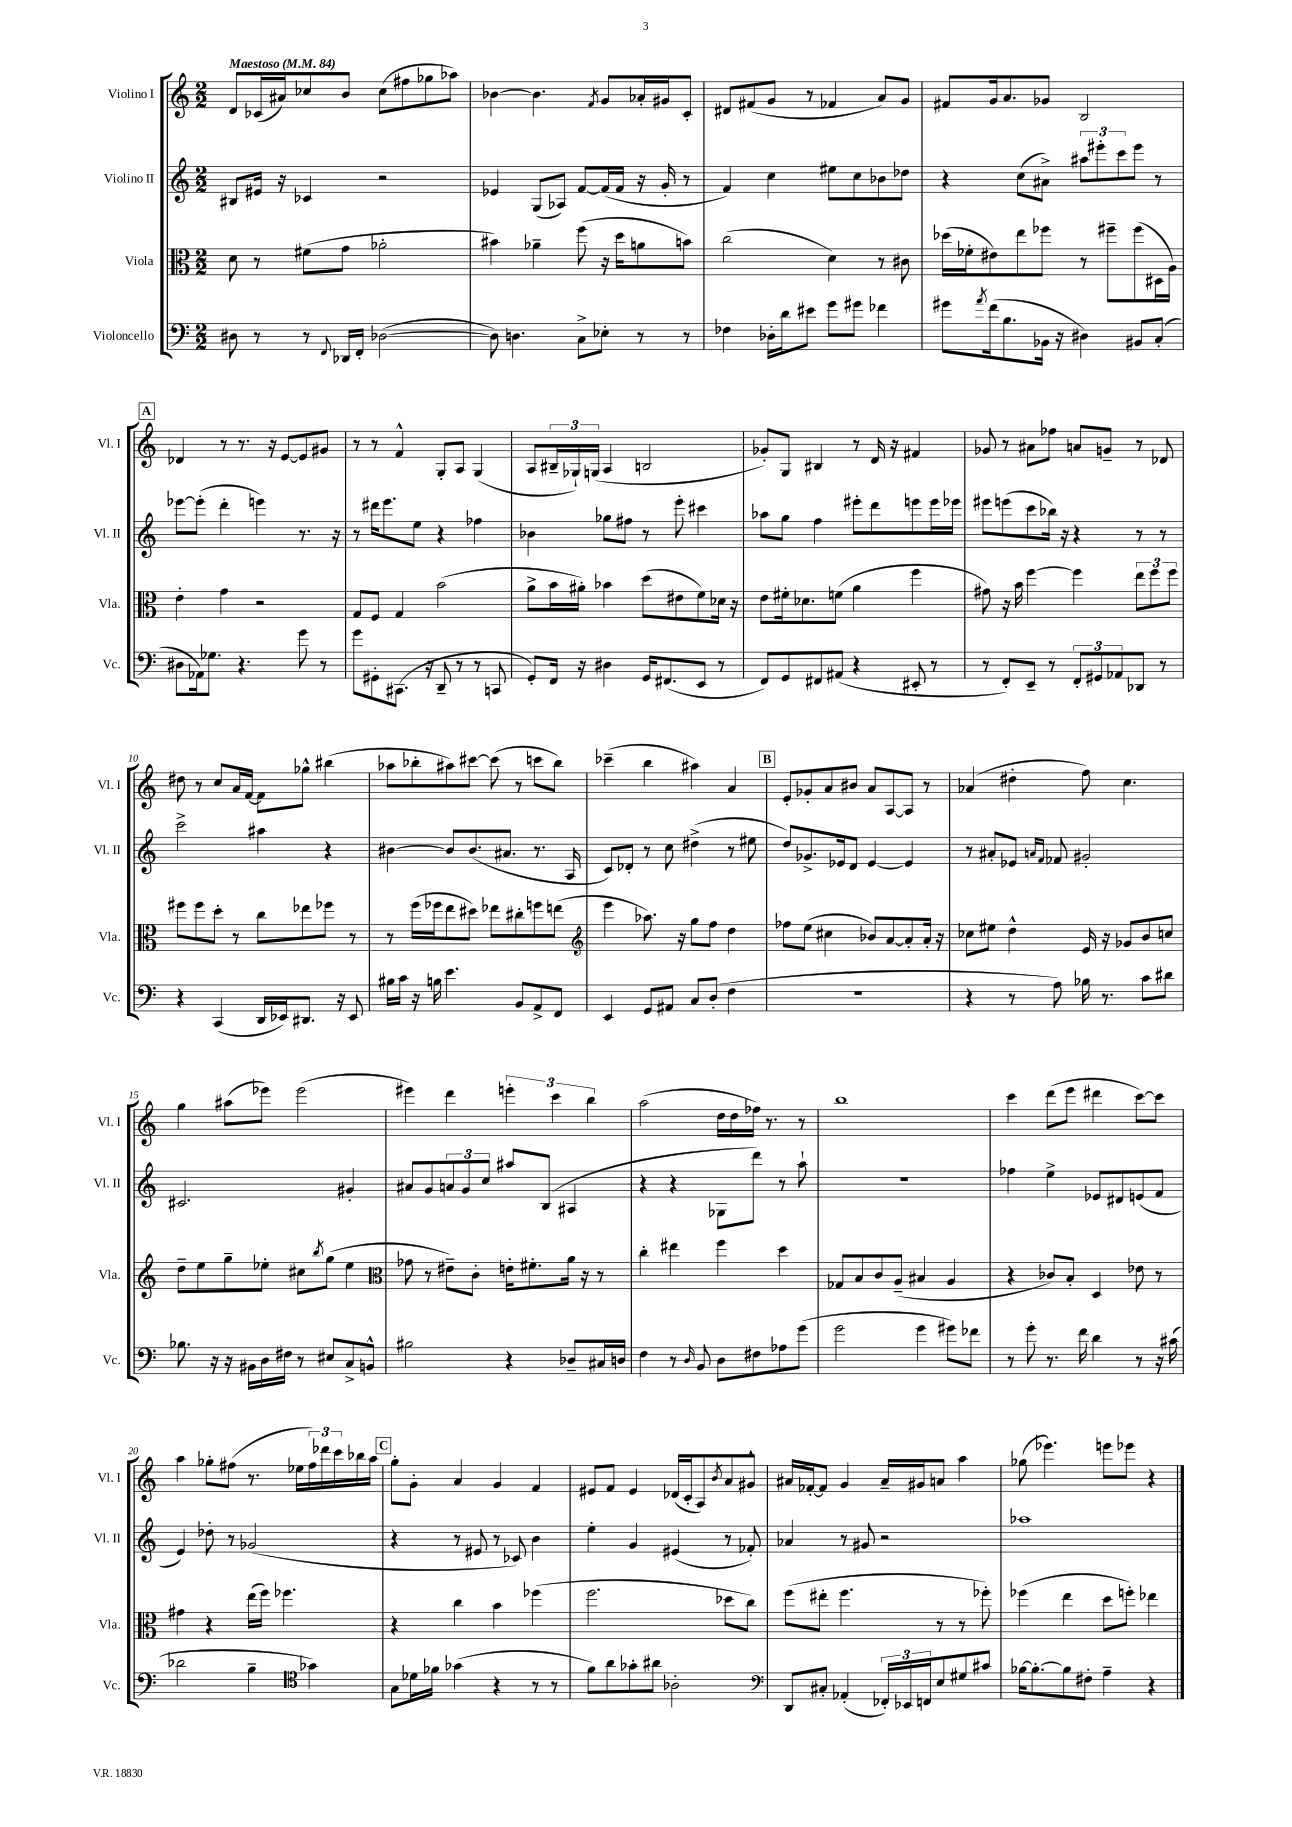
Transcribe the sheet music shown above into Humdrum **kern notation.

**kern	**kern	**kern	**kern
*part4	*part3	*part2	*part1
*staff4	*staff3	*staff2	*staff1
*I"Violoncello	*I"Viola	*I"Violino II	*I"Violino I
*I'Vc.	*I'Vla.	*I'Vl. II	*I'Vl. I
*clefF4	*clefC3	*clefG2	*clefG2
*k[]	*k[]	*k[]	*k[]
*M2/2	*M2/2	*M2/2	*M2/2
*MM84	*MM84	*MM84	*MM84
=1	=1	=1	=1
!	!	!	!LO:TX:a:B:t=Maestoso
8D#X\	8d\	8B#X/L	8d/L
8r	8r	16e#X/Jk	(16c-X/L
.	.	16r	16a#X/J)
8r	(8f#X\L	4c-X/	8cc-X/
8qqFF/	.	.	.
16DD-X/LL	8g\J	.	8b/J
16FF'/JJ	.	.	.
([2D-X\	2a-X'\	2r	(8cc-\L
.	.	.	8ff#X\
.	.	.	8gg-X\
.	.	.	8aa-X\J)
=2	=2	=2	=2
8D-\])	4b#X\)	4e-X/	[4b-X\
4.Dn\	.	.	.
.	4a-X~\	(8G/L	4.b-\]
.	.	8A-X/J)	.
8C^\L	(8ff\	[8f/L	.
.	.	.	8qf/
8E-X'\J	16r	(16f/L]	8g/L
.	16dd\KL	16f/JJ	.
8r	8an\	16r	16a-X'/L
.	.	16g'/	16g#X/J
8r	8bn\J)	8r	8c'/J
=3	=3	=3	=3
4F-X\	(2cc\	4f/)	8d#X/L
.	.	.	(8f#X/
16D-X'\LL	.	4cc\	8g/J
16d\J	.	.	.
8e#X\J	.	.	8r
8g\L	4d\)	8ee#X\L	4f-X/
8g#X\J	.	8cc\	.
4f-X\	8r	8b-X\	8a/L)
.	8c#X\	8dd-X\J	8g/J
=4	=4	=4	=4
8g#X\L	(16dd-X\LL	4r	8f#X/L
.	16f-X'\J	.	.
8qa/	.	.	.
(16f\k	8e#X\)	.	16g/k
8.B\	.	.	8.a/
.	8ee\	(8cc\L	.
16BB-X\Jk	8ff-X\J	8a#X^\J)	8g-X/J
16r	.	.	.
4D#X\)	8r	12aa#X\L	2B/
.	.	12eee#X'\	.
.	8ff#X~\L	.	.
.	.	12ccc\	.
8BB#X/L	(8ff#\	8eee#\J	.
(8C'/J	16D#X\L	8r	.
.	16A\JJ)	.	.
!!LO:LB:g=z
!!LO:REH:place=s1:t=A
=5	=5	=5	=5
8D#X\L	4e'\	[8eee-X\L	4d-X/
16AA-X\k)	.	(8eee-'\J]	.
8.G-X\J	.	.	.
.	4g\	4ddd'\	8r
4.r	.	.	8.r
.	2r	4eeen\)	.
.	.	.	16r
.	.	.	[8e/L
8g\	.	8.r	8e/]
8r	.	.	8g#X/J
.	.	16r	.
=6	=6	=6	=6
8g\L	8G/L	8r	8r
8GG#X'\	8F/J	16ddd#X\KL	8r
.	.	8.eee\	.
(8.CC#X\J	4G/	.	4f^^/
.	.	8ee\J	.
16r	.	.	.
8DD~/	(2b\	4r	8G'/L
8r	.	.	8A/J
8r	.	4ff-X\	(4G/
8CCn/	.	.	.
=7	=7	=7	=7
8GG'/L)	8a^\L	4b-X\	8A/L
16FF/Jk	16b\L	.	24B#X~/L
.	.	.	24G-X`/)
16r	16a#X'\JJ)	.	.
.	.	.	(24Gn/JJ
4D#X\	4b-X\	8gg-X\L	4A/
.	.	8ff#X\J	.
16GG/KL	(8dd\L	8r	2Bn/
(8.FF#X/	.	.	.
.	8e#X\	8eee'\	.
8EE/J	8f\)	4ccc#X\	.
8r	16d-X\Jk	.	.
.	16r	.	.
=8	=8	=8	=8
8FF/L)	8e\L	8aa-X\L	8g-X'/L)
8GG/	16f#X'\k	8gg\J	8G/J
.	8.d-X\	.	.
8FF#X/	.	4ff\	4B#X/
(8AA#X/J	(8fn\J	.	.
4r	4a\	8eee#X'\L	8r
.	.	8ddd\	16d/
.	.	.	16r
8EE#X'/	4ff\	8eeen\	4f#X/
8r	.	16eee\L	.
.	.	16eee-X\JJ	.
=9	=9	=9	=9
8r	8g#X\)	8eee#X\L	8g-X/
8FF'/L)	16r	(8eeen\	8r
.	16b\	.	.
8EE~/J	[4ff\	8ccc\	8a#X\L
8r	.	16bb-X\Jk)	8ff-X\J
.	.	16r	.
12FF'/L	4ff\]	4r	8an/L
12GG#X/	.	.	.
.	.	.	8gn~/J
12AA-X/	.	.	.
8DD-X/J	12ee\L	8r	8r
.	12ff\	.	.
8r	.	8r	8d-X/
.	12ff\J	.	.
!!LO:LB:g=z
=10	=10	=10	=10
4r	8ff#X\L	2ccc^\	8dd#X\
.	8ff#\	.	8r
(4CC/	8dd'\J	.	8cc/L
.	8r	.	16a/L
.	.	.	[16f/JJ
16DD/LL	8cc\L	4aa#X\	8f\L]
16EE-X/J)	.	.	.
8.DD#X/J	8ee-X\	.	8gg-X^^\J
.	8ff-X\J	4r	(4bb#X\
16r	.	.	.
8EE-/	8r	.	.
=11	=11	=11	=11
16B#X\LL	8r	[4b#X\	8aa-X\L
16c\JJ	.	.	.
16r	(16ff\LL	.	8bb-X'\
16Bn\	16ff-X\J	.	.
4.e\	8ee\	8b#/L]	8aa#X\)
.	8dd#X\J)	(8.b#/	[8ccc#X\J
.	8ee-X\L	.	(8ccc#\]
.	.	8.a#X/J	.
8BB/L	8cc#X'\	.	8r
8AA^/	8ffn\	8.r	8cccn\L
8FF/J	(8een\J	.	8bb-\J)
.	.	16A/	.
=12	=12	=12	=12
*	*clefG2	*	*
4EE/	4eee\	8c/L)	(4ccc-X~\
.	.	8d-X'/J	.
8GG/L	8.aa-X\)	8r	4bb\
8AA#X/J	.	8cc\	.
.	16r	.	.
8C/L	8gg\L	(4dd#X^\	4aa#X\)
(8D'/J	8ff\J	.	.
4F\	4dd\	8r	4a/
.	.	8ee#X\	.
!!LO:REH:place=s1:t=B
=13	=13	=13	=13
1r	8ff-X\L	8dd/L)	8e'/L
.	(8ee\J	8.g-X^/	8g-X'/
.	4cc#X\	.	8a/
.	.	16e-X/k	.
.	.	8d/J	8b#X/J
.	8b-X/L)	[4e-/	8a/L
.	[8a/	.	[8A/
.	8a'/]	4e-/]	8A/J]
.	16a'/Jk	.	8r
.	16r	.	.
=14	=14	=14	=14
4r	8cc-X\L	8r	(4a-X/
.	8ee#X\J	8a#X'/L	.
8r	4dd^^\	8e-X/J	4dd#X'\
.	.	16qqan/LL	.
.	.	16qqf/JJ	.
8A\)	.	8f-X/	.
16B-X\	16e/	2g#X'/	8ff\)
8.r	16r	.	.
.	8g-X/L	.	4.cc\
8c\L	8b/	.	.
8d#X\J	8ccn/J	.	.
!!LO:LB:g=z
=15	=15	=15	=15
8.B-X\	8dd~\L	2.c#X/	4gg\
.	8ee\	.	.
16r	.	.	.
16r	8gg~\	.	(8aa#X\L
16BB#X\LL	.	.	.
16D\	8ee-X'\J	.	8eee-X\J)
16F#X\JJ	.	.	.
8r	8cc#X\L	.	(2eee-\
.	8qbb/	.	.
8E#X/L	(8gg\J	.	.
8C^/	4ee-\	4g#X'/	.
8BBn^^/J	.	.	.
=16	=16	=16	=16
*	*clefC3	*	*
2B#X\	8g-X\	8a#X/L	4eee#X\)
.	8r	8g/	.
.	8e#X~\L)	12an/	4ddd\
.	.	12g/	.
.	8c'\J	.	.
.	.	12cc/J	.
4r	16en'\KL	8aa#X/L	6eeen'\
.	8.f#X'\	.	.
.	.	(8B/J	.
.	.	.	6ccc\
8D-X~/L	16a\Jk	4A#X/	.
.	16r	.	.
.	.	.	6bb\
16C#X/L	8r	.	.
16Dn/JJ	.	.	.
=17	=17	=17	=17
4F\	4cc'\	4r	(2aa\
8r	4ee#X\	4r	.
16qqD/	.	.	.
8BB/	.	.	.
8D\L	4ff\	8G-X\L	16dd\LL
.	.	.	16dd\
8F#X\	.	8ddd\J)	16ff-X\JJ)
.	.	.	8.r
8A-X\	4dd\	8r	.
(8g\J	.	8aa`\	8r
=18	=18	=18	=18
2g\	8G-X/L	1r	1bb
.	8B/	.	.
.	8c/	.	.
.	(8A~/J	.	.
4g\	4B#X/	.	.
8g#X\L)	4A/	.	.
8f-X\J	.	.	.
=19	=19	=19	=19
8r	4r	4ff-X\	4ccc\
8g'\	.	.	.
8.r	8c-X/L)	4ee^\	(8ddd\L
.	8B'/J	.	8eee\J
16f\	.	.	.
4d\	4D/	8e-X/L	4ddd#X\
.	.	8d#X/	.
8r	8e-X\	(8en/	[8ccc\L)
16r	8r	8f/J	8ccc\J]
(16c#X\	.	.	.
!!LO:LB:g=z
=20	=20	=20	=20
2d-X\	4g#X\	4e/)	4aa\
.	4r	8dd-X'\	8gg-X'\L
.	.	8r	(8ff#X\J
4B~\	(16ee\LL	(2g-X/	8.r
.	16ff\JJ)	.	.
.	4.ff-X\	.	.
.	.	.	16ee-X\LL
*clefC4	*	*	*
4g-X\)	.	.	24ff#\)
.	.	.	24ddd-X\
.	.	.	24ccc\
.	.	.	16bb-X\
.	.	.	16aa\JJ
!!LO:REH:place=s1:t=C
=21	=21	=21	=21
8G\L	4r	4r	8gg'\L
16d-X\L	.	.	8g'\J
16f-X\JJ	.	.	.
(4g-X\	4cc\	8r	4a/
.	.	8e#X/	.
4r	4b\	8r	4g/
.	.	8c-X/)	.
8r	(4ff-X\	4b\	4f/
8r	.	.	.
=22	=22	=22	=22
8f\L)	2.ff\	4ee'\	8e#X/L
8a\	.	.	8f/J
8g-X'\	.	4g/	4e#/
8a#X\J	.	.	.
2A-X'\	.	(4e#X/	(16d-X/LL
.	.	.	16c'/J
.	.	.	8A/)
.	.	.	8qb/
.	8dd-X\L	8r	8a/
.	8cc\J)	8f-X'/)	8g#X^^/J
=23	=23	=23	=23
*clefF4	*	*	*
8DD/L	(8ff\L	4a-X/	16a#X/LL
.	.	.	[16f-X'/J
8C#X'/J	8ee#X'\J	.	8f-/J]
(4AA-X'/	4.ff\	8r	4g/
.	.	8g#X/	.
24FF-X'/LL)	.	2r	16a#~/LL
24EE-X/	.	.	.
.	.	.	16g#X/J
24FFn/J	.	.	.
8E/	8r	.	8an/J
8G#X/	8r	.	4aa\
8c#X/J	8ff-X'\)	.	.
=24	=24	=24	=24
[16B-X\KL	(4ff-X\	1aa-X	(8gg-X\
8.B-'\_	.	.	.
.	.	.	4.eee-X\)
8B-\]	4ee\	.	.
8F#X'\J	.	.	.
4A~\	8dd\L	.	8eeen\L
.	8ffn'\J)	.	8eee-X\J
4r	4ee-X\	.	4r
==	==	==	==
*-	*-	*-	*-
